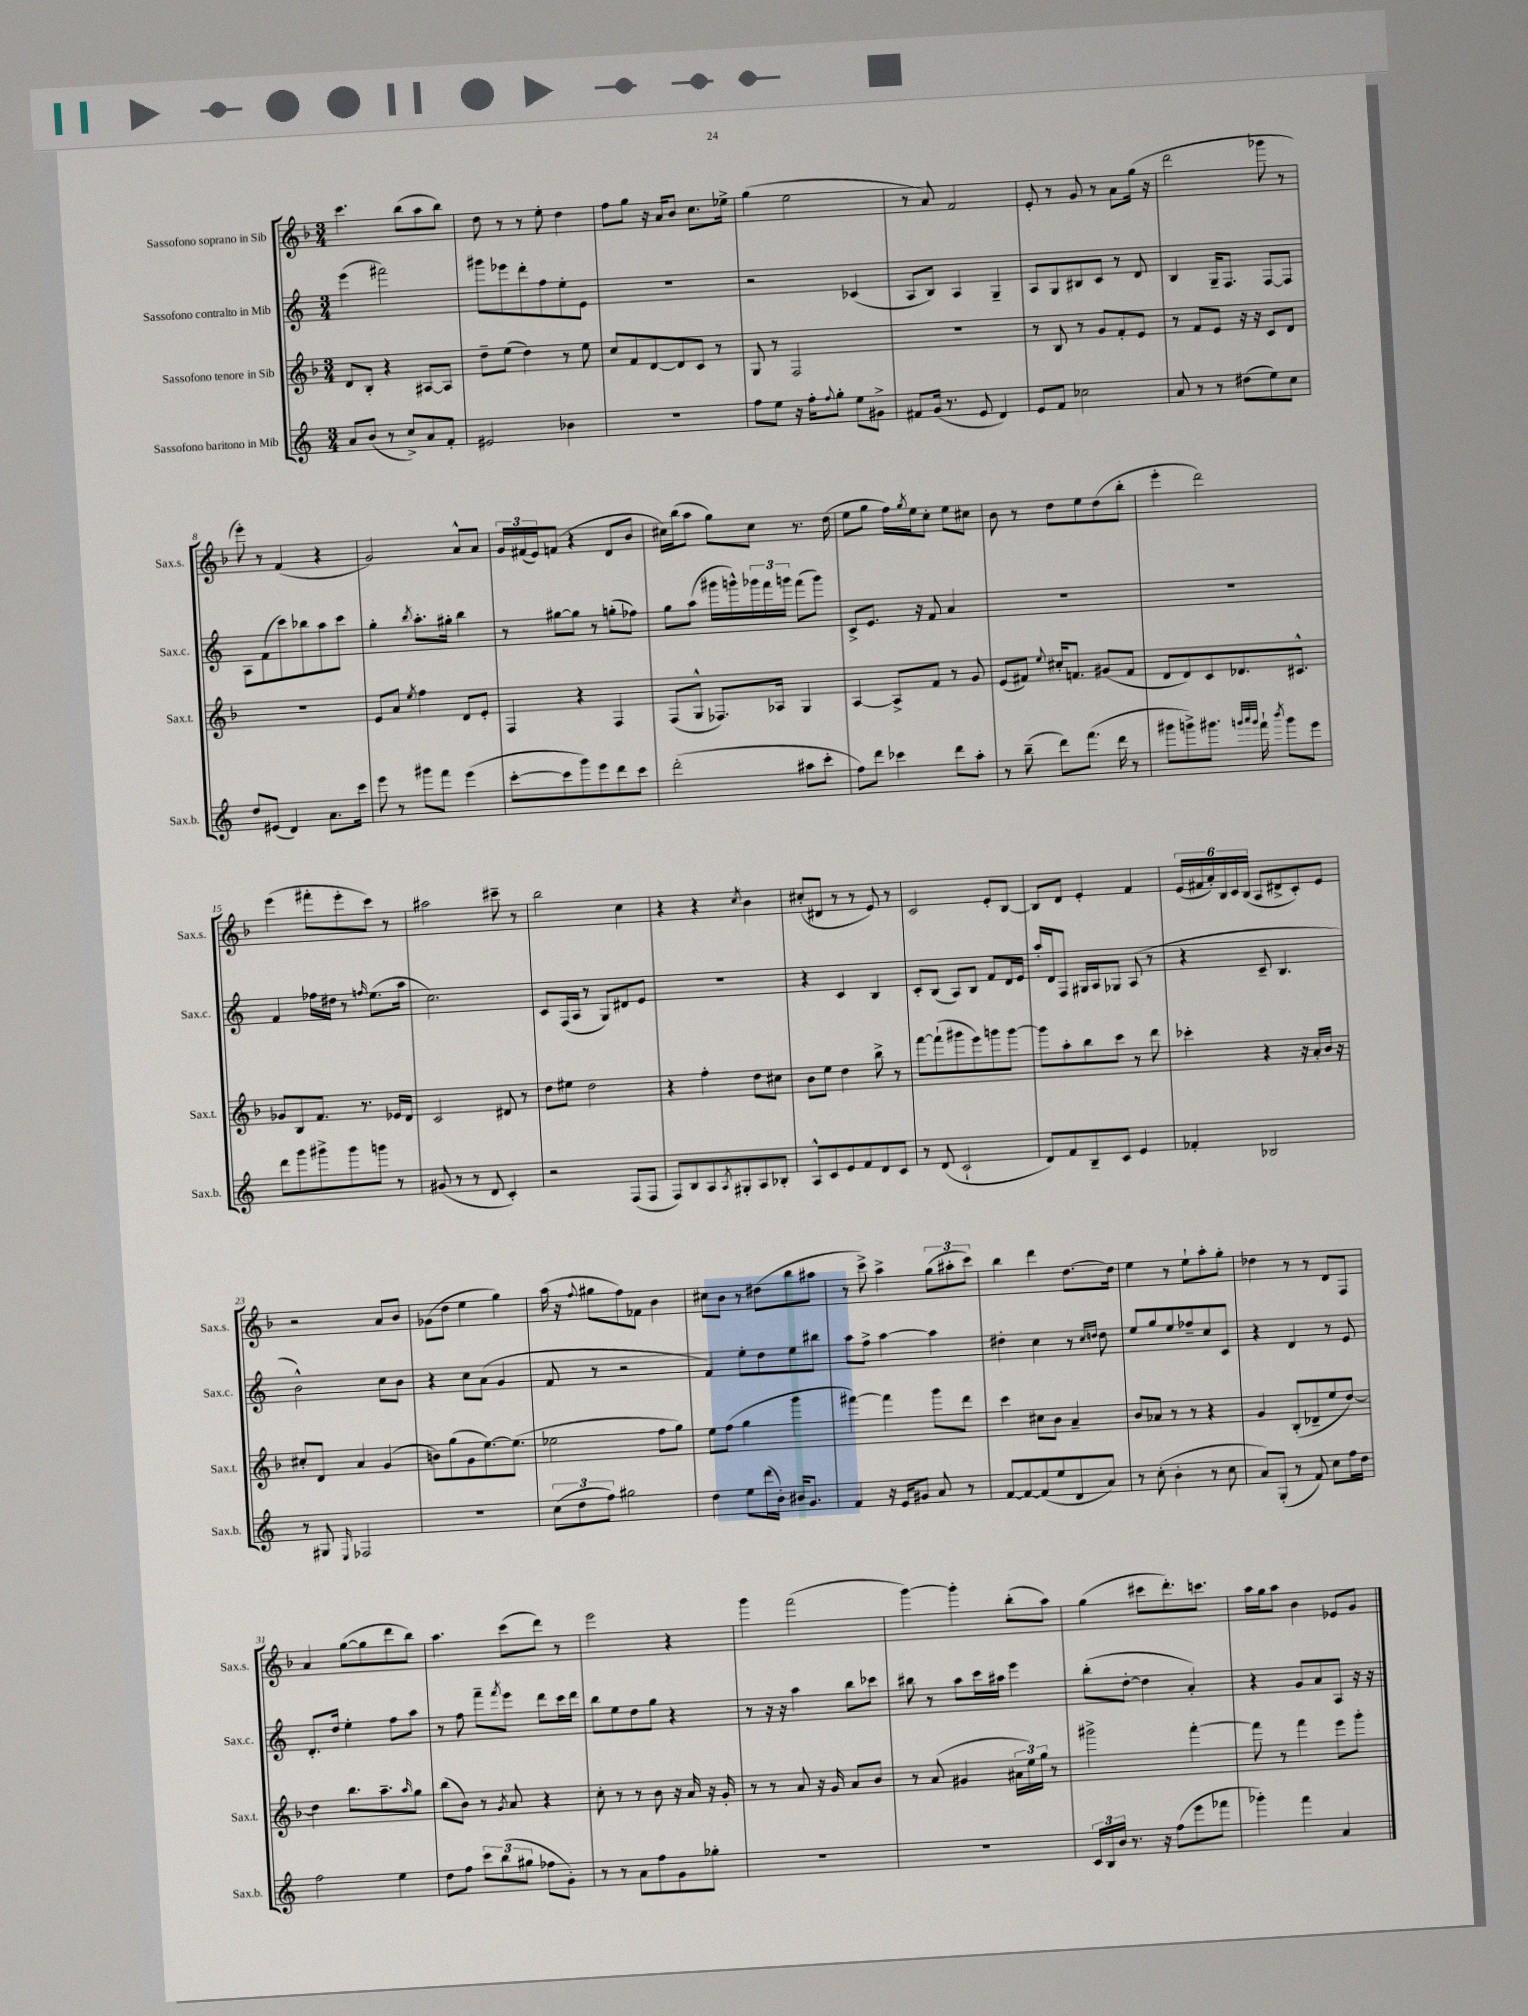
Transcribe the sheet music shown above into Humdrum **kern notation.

**kern	**kern	**kern	**kern
*staff4	*staff3	*staff2	*staff1
*clefG2	*clefG2	*clefG2	*clefG2
*k[]	*k[b-]	*k[]	*k[b-]
*M3/4	*M3/4	*M3/4	*M3/4
8a	8d	(4eee	4.ccc
(8b	8B-'	.	.
8r	4r	2fff#)	.
8cc^)	.	.	(8bb-
8a	[8A#	.	8aa
8f'	8A#]	.	8bb-)
=	=	=	=
2e#	8dd~	8ggg#	8dd
.	(8ee	8eee-	8r
.	4dd)	8ddd'	8r
.	.	8ff	8ee'
4b-	8r	8ee'	4dd
.	8ee	8e	.
=	=	=	=
2.r	8cc	2.r	8ff
.	8f	.	8gg
.	[8d	.	16r
.	.	.	16a
.	8d]	.	8b-
.	8c	.	8.cc
.	8r	.	.
.	.	.	16ee-^
=	=	=	=
8ff	8G	2r	(4gg
8ee	8r	.	.
16r	2F	.	2ee
16ff'	.	.	.
8qqff	.	.	.
8gg'	.	.	.
8ee	.	(4c-	.
8g#^	.	.	.
=	=	=	=
8f#	2.r	8A	8r
(16g	.	8B)	8a)
8.r	.	.	.
.	.	4A	2f
8e	.	.	.
4d)	.	4G~	.
=	=	=	=
8e	8r	8A	8e'
8f	8B-	8G	8r
2cc-	8r	8B#	8g
.	8g	8c	8r
.	8f'	8r	8a
.	8e	8d	(16gg
.	.	.	16r
=	=	=	=
8a	8r	4B	2ddd
8r	8f	.	.
8r	8e	16G~	.
.	.	8.F	.
(8dd#	16r	.	.
.	16r	.	.
8ee)	8c	[8F	8ggg-
8cc	8d	8F]	8r
=	=	=	=
8dd	2.r	8A	8eee')
(8e#	.	(8f	8r
4d)	.	8ccc)	(4f
.	.	8bb-	.
8.a	.	8aa	4r
.	.	8ccc	.
16ccc	.	.	.
=	=	=	=
8eee	8e	4gg'	2g)
8r	8a	.	.
.	8qee	8qbb	.
8ggg#	4ff	8.aa'	.
8fff	.	.	.
.	.	16gg#'	.
(4eee	8d	4bb	8a^^
.	8e'	.	8a
=	=	=	=
[8ccc'	4F	8r	24g
.	.	.	(24f#
.	.	.	24e)
8ccc]	.	[8gg#	(8f
8ggg)	4r	8gg#]	4r
8eee	.	8r	.
8ddd	4F	(8gg'	8d
8ccc	.	8ff-)	8b-
=	=	=	=
(2ddd'	(8F	8gg	16cc#)
.	.	.	(16bb-
.	8G^^	(8aa	8aa
.	8.F-)	16ggg#	8gg)
.	.	16ggg^^)	.
.	.	24ggg-	8cc#
.	.	24fff	.
.	16A-	.	.
.	.	24ggg	.
8aa#	4G	(8fff	8.r
8ccc'	.	8ggg)	.
.	.	.	(16dd
=	=	=	=
8ff)	[4A	8c^	8ee
8ddd	.	8.e	8gg
4ccc-	8A^]	.	16ff)
.	.	.	8qgg
.	.	16r	16ee
.	8f	8f	8cc'
8ddd	8r	4a	8ee
8aa'	8g	.	8cc#
=	=	=	=
8r	(8e	2.r	8b-
(8bb~	8f#)	.	8r
.	8qqee	.	.
8ddd)	16cc#'	.	8dd
.	8.f	.	.
(8.fff	.	.	8ee
.	(8g#	.	(8dd
16ddd	.	.	.
8r	8f	.	8bb-'
=	=	=	=
8ggg#	8d	2.r	4eee'
8ggg^)	8d)	.	.
8.ggg#	8c	.	2ddd)
.	8.d-	.	.
32qqggg	.	.	.
32qqaaa	.	.	.
32qqggg	.	.	.
16fff`	.	.	.
8qbbb	.	.	.
8ggg	.	.	.
.	8.c#^^	.	.
8eee	.	.	.
=	=	=	=
8ddd	8g-	4f	(4eee
8ggg	8B-	.	.
8ggg#^	8.f	16ff-	8fff#'
.	.	16dd#	.
8ggg#	.	8r	8eee'
.	8.r	.	.
.	.	16qqff	.
8ggg	.	(8.ee	8ccc)
8r	16e-	.	8r
.	16d	16aa	.
=	=	=	=
(8g#	2c	2.cc)	2aa#
8r	.	.	.
8r	.	.	.
8d	.	.	.
4c')	8d#	.	8ccc#~
.	8r	.	8r
=	=	=	=
2r	8dd	8c	2bb-
.	8ee#	(16F	.
.	.	16A	.
.	2dd	8r	.
.	.	8G)	.
(8F	.	8d#	4cc
8F	.	8e	.
=	=	=	=
8F)	4r	2.r	4r
8B	.	.	.
8A	4ff'	.	4r
8qA	.	.	.
8G#'	.	.	.
.	.	.	8qcc
8A	8dd	.	4b-
8B-'	8cc#	.	.
=	=	=	=
8A^^	8b-	4r	(8cc#'
8c	8ee	.	8d#
8e	4dd	4c	8r
8f	.	.	8r
8d	8bb-^	4B	8e)
8c	8r	.	8r
=	=	=	=
8r	[8fff	8c'	2c
(8d	(8fff`]	(8B	.
2c`	8ggg#	8A)	.
.	8eee)	8B	.
.	8ggg	8f	8e'
.	[8ggg	16d	[8B-
.	.	16e	.
=	=	=	=
8d)	8ggg]	16aa'	8B-]
.	.	16d	.
8f	8aa'	8F	8d
8B~	8bb-	16G#	4e'
.	.	16A	.
8c	8ccc	8G-	.
4e	8r	(8A	4f
.	8ddd	8r	.
=	=	=	=
4f-'	4ccc-'	4r	(24e
.	.	.	24f#
.	.	.	24a')
.	.	.	24B-
.	.	.	24c
.	.	.	(24B-
2B-	4r	8c~	8A
.	.	4.B	8d#^
.	16r	.	8c')
.	16a'	.	.
.	16b-	.	8e
.	16r	.	.
=	=	=	=
8r	8cc#'	2b^^)	2r
8G#	8d	.	.
16qqE	.	.	.
2F-	4a	.	.
.	(4g	8cc	8a
.	.	8b	8b-
=	=	=	=
2.r	8b)	4r	(8g-
.	(8gg	.	8dd
.	8g	8cc	4ee
.	[8.ee)	(8a	.
.	.	4g	4gg)
.	(8.ee]	.	.
=	=	=	=
(12cc	2ee-	8f	(16aa
.	.	.	16r
12dd	.	.	.
.	.	.	8qqff
.	.	8r	8gg#
12ff)	.	.	.
2gg#	.	2r	8ff)
.	.	.	8f-
.	8ff	.	4b-
.	8gg)	.	.
=	=	=	=
4dd	8ee	4f)	8cc#
.	(8ff	.	8b-
8ee	4gg	8ee'	8r
(16ddd	.	8dd	(8dd#
16b')	.	.	.
16b#	4ggg	8ee	8bb-
8.g	.	.	.
.	.	8bb#	8aa#
=	=	=	=
4f	[4fff#)	8aa	8r
.	.	8ff^	8ccc^)
16r	4fff#]	[4aa	4aa^
16e	.	.	.
8g#	.	.	.
8a	8ggg	4aa]	(12gg
.	.	.	12aa#'
8r	8ddd	.	.
.	.	.	12ccc)
=	=	=	=
[8f	4ccc	4dd#'	4bb-
8f_	.	.	.
(8f]	8cc#	4cc	4ddd
8ee	8b-	.	.
8d	4a~	8r	[8.dd
.	.	16qqcc	.
.	.	16qqdd	.
8a)	.	8dd	.
.	.	.	16dd]
=	=	=	=
8r	8b-	8ee	4ee
(8cc'	8a-	8gg	.
4b'	8r	8ee	8r
.	8r	8ff-~	8ee`
8r	4r	8cc	8aa'
8cc	.	8c	8gg'
=	=	=	=
8a)	4g	4r	4dd-
(8G'	.	.	.
8r	(8B-'	4d	8r
8f)	8d-~	.	8r
8cc	8ee	8r	8d
16ff	[8dd)	8e	8F
16dd	.	.	.
=	=	=	=
2ff	4dd]	8.d'	4a
.	.	16dd	.
.	8.bb-	4ee'	([8gg
.	.	.	8gg]
.	8.aa~	.	.
4ee	.	8ff	8ddd
.	16qqaa	.	.
.	8gg	8aa	8bb-)
=	=	=	=
8dd	(8bb-	8r	4.aa
8ff	8b-)	8ff	.
12ccc	8r	8fff~	.
(12bb	.	.	.
.	8qg	8qfff	.
.	8a	8eee	(8ccc
12gg#	.	.	.
8ff-	4r	8ddd	8ddd)
8g')	.	16ccc	8r
.	.	16ddd	.
=	=	=	=
8r	8cc'	8bb	2eee
8r	8r	8ee	.
8a	8r	8dd	.
8ff	8b-	8gg	.
8g	16r	4r	4r
.	16a	.	.
8gg-'	16r	.	.
.	16g'	.	.
=	=	=	=
2.r	8r	8r	4ggg
.	8r	16r	.
.	.	16r	.
.	8a	4aa	(2fff
.	16r	.	.
.	16g	.	.
.	8a	8bb	.
.	8b-	8ccc-	.
=	=	=	=
2.r	8r	8bb#	[4ggg)
.	(8a	8r	.
.	4g#	8aa	4ggg']
.	.	16ccc	.
.	.	16aa#	.
.	24a#	4eee	(8bb-'
.	24ee)	.	.
.	24gg	.	.
.	8r	.	8aa)
=	=	=	=
24c	2ggg#^	(8bb'	(4gg
24B	.	.	.
24b	.	.	.
8.r	.	[8dd'	.
.	.	4dd]	8ccc#
16r	.	.	.
(8ff	.	.	8.ddd')
8eee	[4fff'	4a')	.
.	.	.	8.ccc
8fff-	.	.	.
=	=	=	=
4ggg-')	8fff]	4r	16aa
.	.	.	16gg
.	8r	.	8aa
4fff	4fff	8g	4b-
.	.	8a	.
4a	8eee	8A	8e-
.	8ggg'	16r	8g
.	.	16r	.
==	==	==	==
*-	*-	*-	*-
